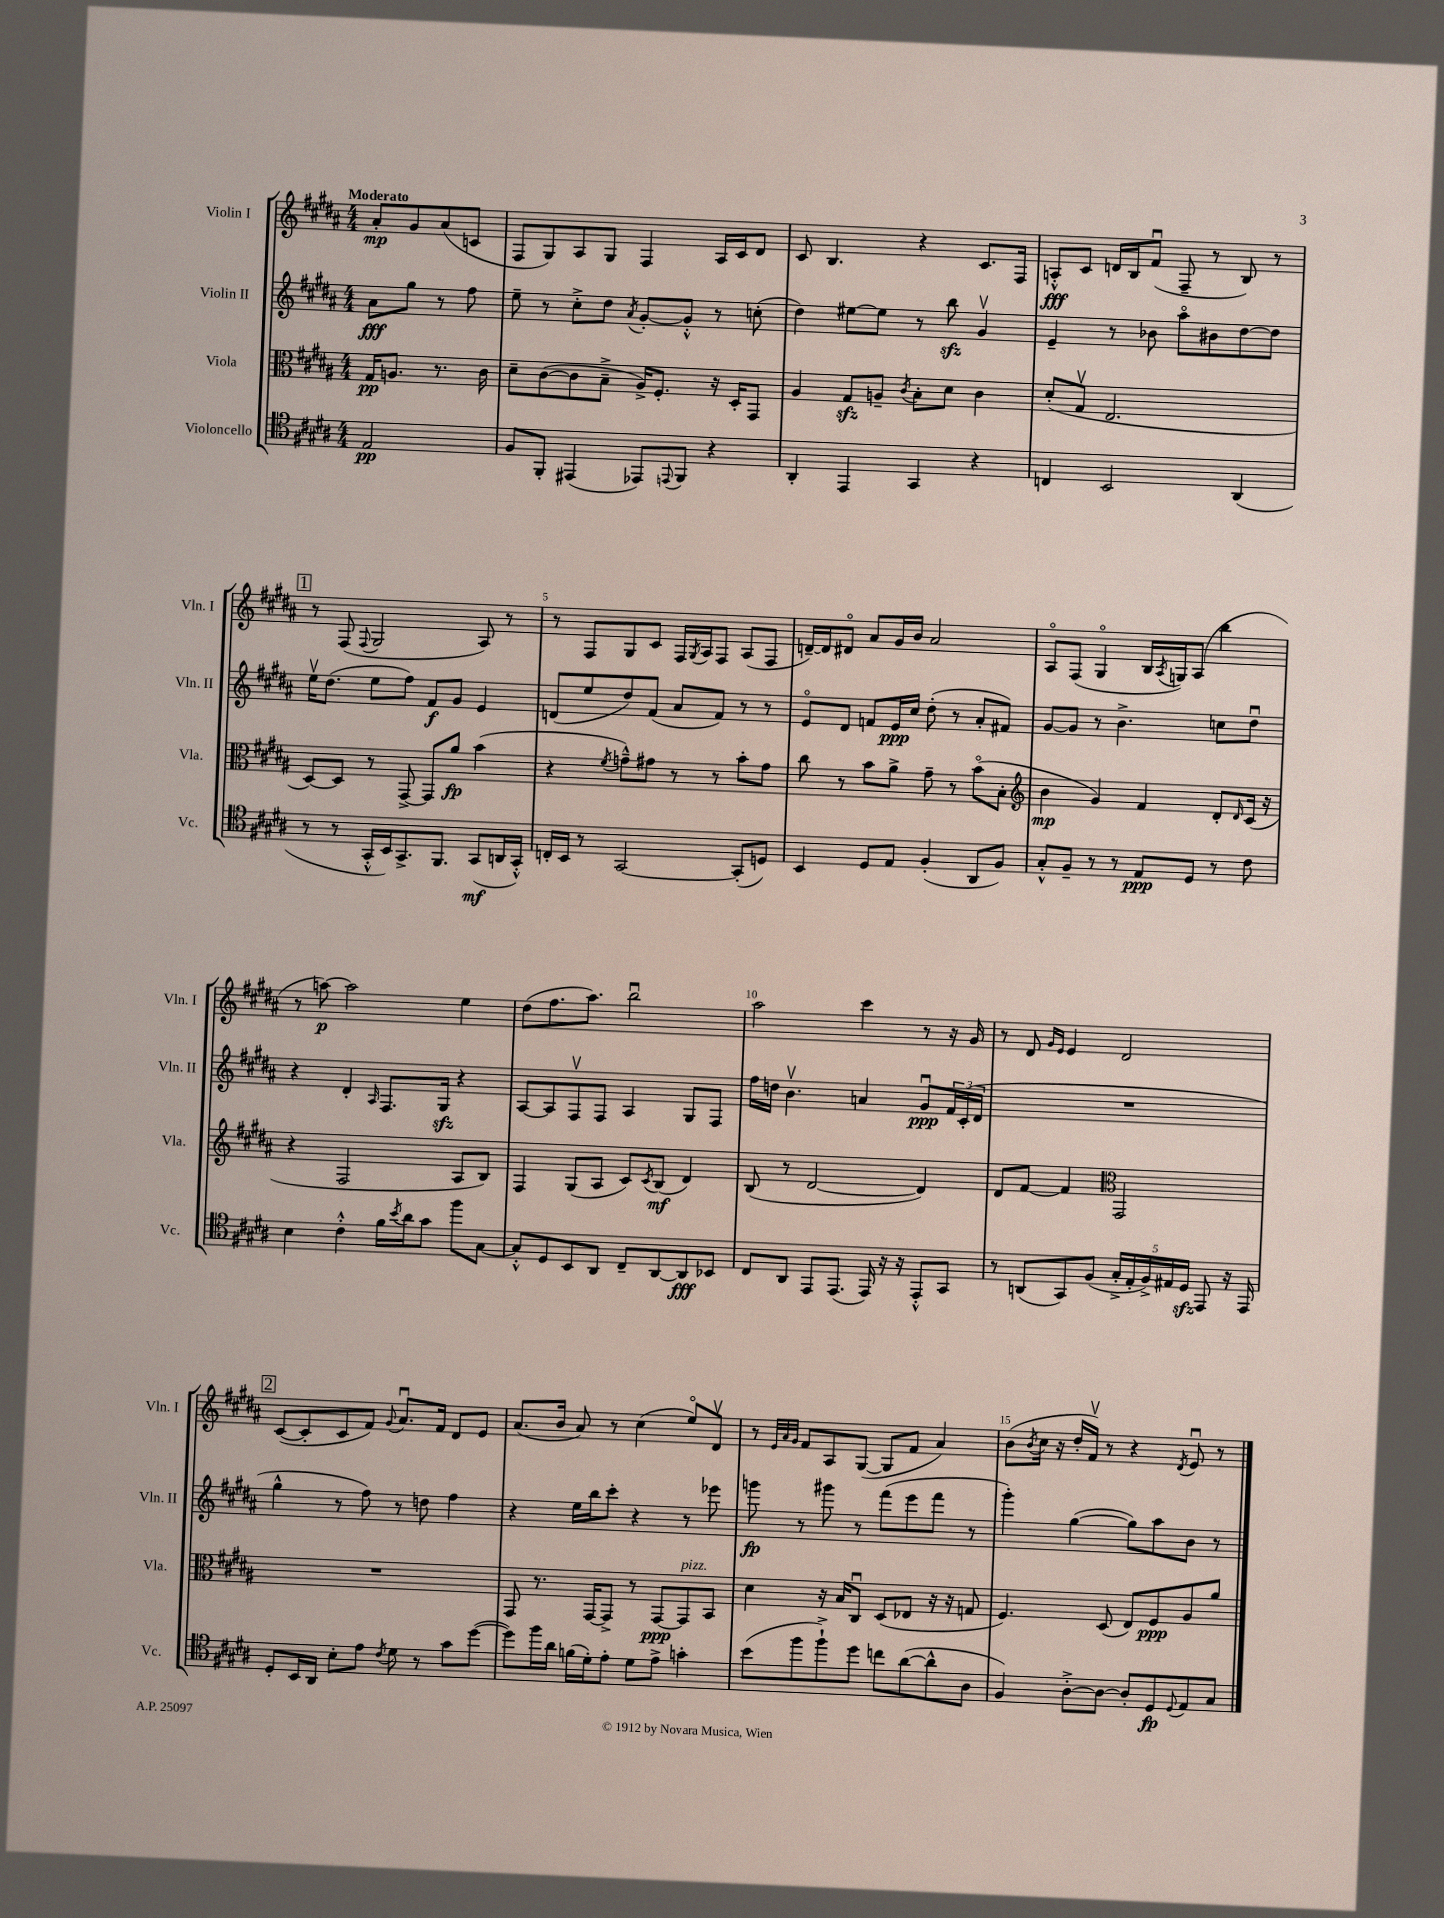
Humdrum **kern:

**kern	**kern	**kern	**kern
*staff4	*staff3	*staff2	*staff1
*clefC4	*clefC3	*clefG2	*clefG2
*k[f#c#g#d#a#]	*k[f#c#g#d#a#]	*k[f#c#g#d#a#]	*k[f#c#g#d#a#]
*M4/4	*M4/4	*M4/4	*M4/4
2E/	16G#/LK	8a#\L	8a#'/L
.	8.A/J	.	.
.	.	8gg#\J	8g#/
.	8.r	8r	(8a#/
.	.	8ff#\	8c/J
.	16c#\	.	.
=	=	=	=
8F#/L	8d#~\L	8ee~\	8F#/L
8FF#'/J	([8c#\	8r	8G#/)
(4EE#/	8c#\]	8cc#'^\L	8A#/
.	8B~^\J	8dd#\J	8G#/J
.	.	8qa#/	.
8EE-/L)	16A#^/LK)	[8g#'/L	4F#/
.	8.F#'/J	.	.
8qqEE/	.	.	.
8FF#/J	.	8g#'^^/]J	.
4r	16r	8r	16A#/LL
.	16D#'/LK	.	16c#/J
.	8GG#/J	(8cc'\	8d#/J
=	=	=	=
4AA#'/	4A#/	4dd#\)	8c#/
.	.	.	4.B/
4EE/	8G#/L	[8ee#\L	.
.	8A~/J	8ee#\]J	.
.	8qc#/	.	.
4GG#/	8B'\L	8r	4r
.	8d#\J	8bb\	.
4r	4c#\	4g#v/	8.c#/L
.	.	.	16F#/Jk
=	=	=	=
4C/	(8d#'/L	4e~/	8A'^^/L
.	8G#v/J	.	8c#/J
2BB/	2.E/	8r	16d/LL
.	.	.	16B/J
.	.	8b-\	(8f#u/J
.	.	8aa#o\L	8F#~/
.	.	8b#\	8r
(4AA#/	.	[8dd#\	8B/)
.	.	8dd#\]J	8r
=	=	=	=
8r	[8D#/L)	16eev\LK	8r
.	.	(8.dd#\J	.
8r	8D#/]J	.	(8F#/
.	.	.	8qqF#/
16GG#'^^/LL	8r	8ee\L	2G#/
16BB/J)	.	.	.
8.GG#^/	[8GG#^/	8ff#\J)	.
.	8GG#/]L	8f#/L	.
8.FF#/J	.	.	.
.	8a#/J	8g#/J	.
(8GG#/L	(4b\	4e/	8A#/)
16AA/L	.	.	8r
16GG#'^^/JJ)	.	.	.
=	=	=	=
16C'/LL	4r	(8d/L	8r
16BB/JJ	.	.	.
8r	.	8ee/	8F#/L
.	8qf#/	.	.
[2GG#/	8g~^^\L)	8dd#/)	8G#/
.	8g#\J	(8f#/J	8c#/J
.	8r	8a#/L	16F#/LL
.	.	.	8qG#/
.	.	.	16A#/J
.	8r	8f#/J)	8F#/J
(8GG#'/]L	8b'\L	8r	(8A#/L
8D/J)	8g#\J	8r	8F#/J
=	=	=	=
4BB/	8cc#\	8eo/L	[16d~/LL)
.	.	.	16d/]J
.	8r	8d#/J	8d#o/J
8D#/L	8b\L	8f/L	8a#/L
8E/J	8a#^\J	16e/L	16g#/L
.	.	16cc#/JJ	16b/JJ
(4F#'/	8g#~\	(8dd#'\	2a#/
.	8r	8r	.
8AA#/L	(8bo\L	8a#'/L	.
8F#/J)	8B'\J	8f#/J)	.
=	=	=	=
*	*clefG2	*	*
8G#'^^/L	4b\	[8g#/L	8A#o/L
8F#~/J	.	8g#/]J	(8F#/J
8r	4g#/)	8r	4G#o/
8r	.	4.b^\	.
8E/L	4f#/	.	16B/LL
.	.	.	8qA#/
.	.	.	16G/J)
8D#/J	.	.	(8A#/J
8r	8d#'/L	8cc\L	4bb\
.	16qqd#/	.	.
8c#\	(16c#/Jk	8dd#u\J	.
.	16r	.	.
=	=	=	=
4B\	4r	4r	8r
.	.	.	[8aa\)
4c#'^^\	2F#/	4d#'/	2aa\]
.	.	16qqA#/	.
16f#\LL	.	8.F#/L	.
8qb/	.	.	.
16a#\J	.	.	.
8g#\J	.	.	.
.	.	16G#/Jk	.
8ff#\L	8A#/L	4r	4ee\
[8G#\J	8B/J)	.	.
=	=	=	=
8G#'^^/]L	4F#/	[8A#/L	(8dd#\L
8D#/	.	8A#/]	8.ff#\
8BB/	(8G#/L	8F#v/	.
.	.	.	8.aa#\J)
8AA#/J	8A#/J	8F#/J	.
8C#~/L	8c#/L)	4A#/	2bbu\
.	8qc#/	.	.
[8AA#/	(8B/J	.	.
8AA#/]	4d#/)	8G#/L	.
8BB-/J	.	8F#/J	.
=	=	=	=
8C#/L	(8B/	16ff#\LL	2aa#\
.	.	16dd\JJ	.
8AA#/J	8r	4.bv\	.
8EE/L	[2d#/	.	.
(8.EE/J	.	.	.
.	.	4a/	4ccc#\
16EE/)	.	.	.
16r	.	.	.
16r	.	.	.
8EE'^^/L	4d#/])	8g#u/L	8r
8GG#/J	.	24f#/L	16r
.	.	(24c#'/	.
.	.	.	16g#/
.	.	24d#/JJ	.
=	=	=	=
8r	8d#/L	1r	8r
(8AA/L	[8f#/J	.	8d#/
.	.	.	16qqg#/LL
.	.	.	16qqe/JJ
8GG#/)	4f#/]	.	4e/
(8F#/J	.	.	.
*	*clefC3	*	*
20G#'^/LL	2GG#/	.	2d#/
20E'/	.	.	.
20F#^/)	.	.	.
20E#/	.	.	.
20D#/JJ	.	.	.
8EE/	.	.	.
16r	.	.	.
16EE/	.	.	.
=	=	=	=
8D#'/L	1r	4gg#^^\	([8c#/L
16BB/L	.	.	8c#'/]
16AA#/JJ	.	.	.
8B'\L	.	8r	8c#/
8e\J	.	8ff#\)	8f#/J)
8qc#/	.	.	8qqg#/
8d#\	.	8r	8.a#u/L
8r	.	8dd\	.
.	.	.	16f#/Jk
8g#\L	.	4ff#\	8d#/L
([8dd#\J	.	.	8e/J
=	=	=	=
8dd#\]L)	8GG#/	4r	(8.a#/L
16ff#\L	8.r	.	.
16a#\JJ	.	.	16b/Jk
(16f\LL	.	16ee\LL	8a#/)
16d#'\J)	[16GG#/LK	16bb\J	.
8e'\J	8GG#^/]J	8ccc#'\J	8r
8d#\L	8r	4r	(4cc#\
8e^\J	[8GG#/L	.	.
4g'\	8GG#/]	8r	8eeo/L)
.	8BB/J	8eee-\	8d#v/J
=	=	=	=
(8b\L	4d#\	8ggg\	8r
.	.	.	32qqe/LLL
.	.	.	32qqa#/
.	.	.	32qqg#/JJJ
8ff#\	.	8r	8f#/L
8ff#`^\)	16r	8ggg#\	8A#/
.	16B/LK	.	.
8dd#\J	8C#u/J	8r	([8G#/J
8cc\L	(8D#/L	(8fff#\L	8G#/]L
([8a#\	8E-/J	8eee\	8f#/J
8a#^^\]	16r	8fff#\J	4a#/)
.	16r	.	.
8A#\J	8G/	8r	.
=	=	=	=
4F#/)	4.F#/)	4ggg#'\)	(8b\L
.	.	.	8qb/
.	.	.	16cc#\Jk
.	.	.	16r
[8A#'^\L	.	([4gg#\	16dd#'/LL
.	.	.	16f#v/JJ)
8A#\_J	(8D#/	.	8r
8A#'/]L	8E/L)	8gg#\]L)	4r
8D#/	8F#/	8aa#\	.
8qqD#/	.	.	8qd#/
8E/	8A#/	8b\J	8eu/
8G#/J	8a#/J	8r	8r
==	==	==	==
*-	*-	*-	*-
